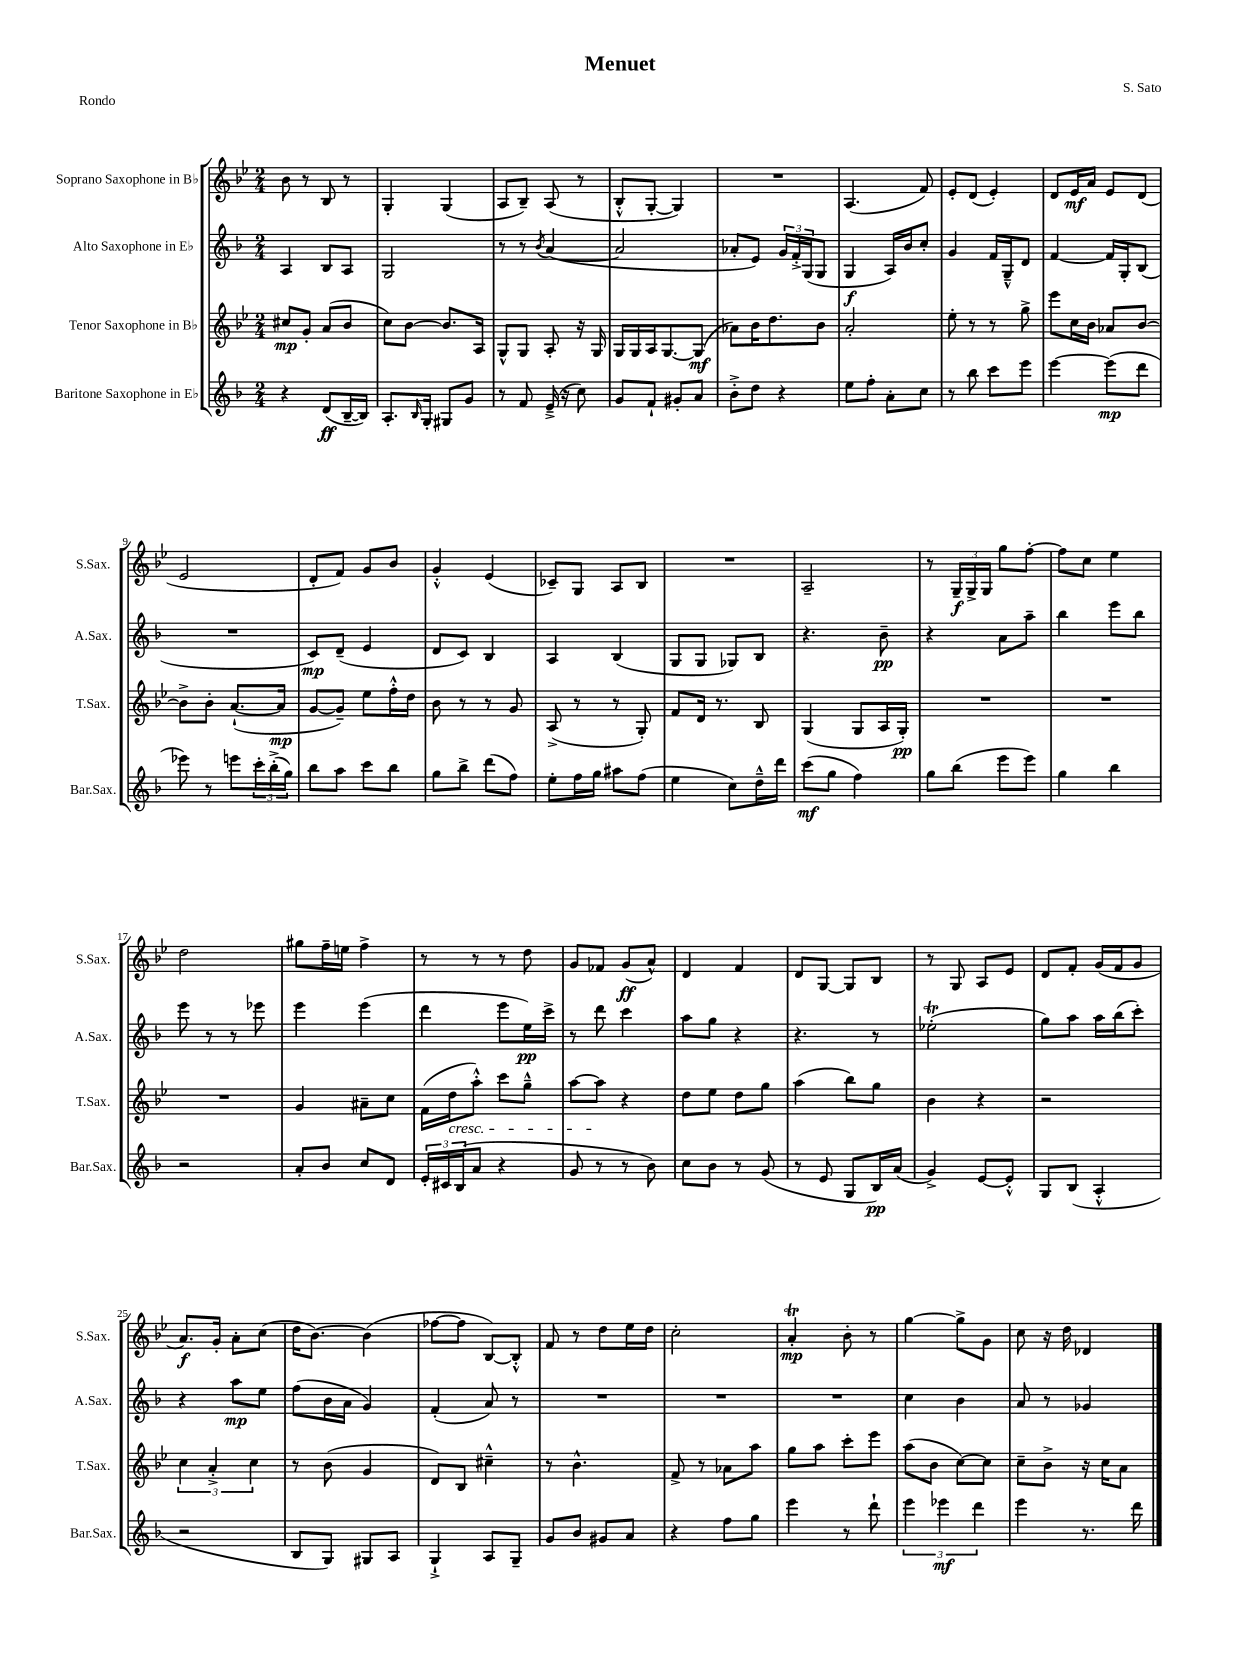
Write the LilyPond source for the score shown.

\header { title = "Menuet" composer = "S. Sato" piece = "Rondo" }
<<
\new StaffGroup <<
\new Staff = "s0" \with { instrumentName = "Soprano Saxophone in Bb" shortInstrumentName = "S.Sax." } {
    \clef treble \key bes \major \numericTimeSignature \time 2/4
    bes'8 r8 bes8 r8 |
    g4-. g4( |
    a8 bes8--) a8( r8 |
    bes8-.-^ g8~-. g4) |
    R2 |
    a4.( f'8) |
    ees'8-. d'8( ees'4-.) |
    d'8 ees'16\mf a'16 ees'8 d'8( |
    ees'2 |
    d'8-. f'8) g'8 bes'8 |
    g'4-.-^ ees'4( |
    ces'8--) g8 a8 bes8 |
    R2 |
    a2-- |
    r8 \tuplet 3/2 { g16--\f g16-> g16 } g''8 f''8~-. |
    f''8 c''8 ees''4 |
    d''2 |
    gis''8 f''16-- e''16 f''4-> |
    r8 r8 r8 d''8 |
    g'8 fes'8 g'8\ff( a'8-^) |
    d'4 f'4 |
    d'8 g8~ g8 bes8 |
    r8 g8 a8 ees'8 |
    d'8 f'8-. g'16( f'16 g'8 |
    a'8.\f) g'16-. a'8-. c''8( |
    d''16 bes'8.~) bes'4( |
    fes''8~ fes''8 bes8~) bes8-.-^ |
    f'8 r8 d''8 ees''16 d''16 |
    c''2-. |
    a'4-.\trill\mp bes'8-. r8 |
    g''4~ g''8-> g'8 |
    c''8 r16 d''16 des'4 \bar "|." |
}
\new Staff = "s1" \with { instrumentName = "Alto Saxophone in Eb" shortInstrumentName = "A.Sax." } {
    \clef treble \key f \major \numericTimeSignature \time 2/4
    a4 bes8 a8 |
    g2 |
    r8 r8 \acciaccatura { bes'8 } a'4~( |
    a'2 |
    aes'8-. e'8) \tuplet 3/2 { g'16 f'16-.-> g16( } g8 |
    g4\f a16) bes'16 c''8-. |
    g'4 f'16 g16---^ d'8 |
    f'4~ f'16 g16-. bes8( |
    R2 |
    c'8\mp) d'8--( e'4 |
    d'8 c'8) bes4 |
    a4 bes4( |
    g8 g8 ges8) bes8 |
    r4. bes'8--\pp |
    r4 a'8 a''8-- |
    bes''4 e'''8 bes''8 |
    e'''8 r8 r8 ees'''8 |
    e'''4 e'''4( |
    d'''4 e'''8 e''16\pp) c'''16-> |
    r8 d'''8 c'''4 |
    a''8 g''8 r4 |
    r4. r8 |
    ees''2-.\trill( |
    g''8) a''8 a''16 bes''16( c'''8-.) |
    r4 a''8\mp e''8 |
    f''8( bes'16 a'16 g'4) |
    f'4-.( a'8) r8 |
    R2 |
    R2 |
    R2 |
    c''4 bes'4 |
    a'8 r8 ges'4 \bar "|." |
}
\new Staff = "s2" \with { instrumentName = "Tenor Saxophone in Bb" shortInstrumentName = "T.Sax." } {
    \clef treble \key bes \major \numericTimeSignature \time 2/4
    cis''8\mp g'8-. a'8( bes'8 |
    c''8) bes'8~ bes'8. a16 |
    g8-^ g8 a8-. r16 g16 |
    g16 g16 a16 g8.~ g8\mf( |
    aes'8) bes'16 d''8. bes'8 |
    a'2-. |
    ees''8-. r8 r8 g''8-> |
    ees'''8 c''16 bes'16 aes'8 bes'8~ |
    bes'8-> bes'8-. a'8.~-!( a'16\mp |
    g'8~ g'8--) ees''8 f''16-.-^ d''16 |
    bes'8 r8 r8 g'8 |
    a8->( r8 r8 g8-.) |
    f'8 d'16 r8. bes8 |
    g4( g8 a16 g16-.\pp) |
    R2 |
    R2 |
    R2 |
    g'4 ais'8-- c''8 |
    f'16( d''16\cresc a''8-.-^) c'''8 g''8---^ |
    a''8~ a''8\! r4 |
    d''8 ees''8 d''8 g''8 |
    a''4( bes''8) g''8 |
    bes'4 r4 |
    r2 |
    \tuplet 3/2 { c''4 a'4-.-> c''4 } |
    r8 bes'8( g'4 |
    d'8) bes8 cis''4---^ |
    r8 bes'4.-^ |
    f'8-> r8 aes'8 a''8 |
    g''8 a''8 c'''8-. ees'''8 |
    a''8( bes'8 c''8~) c''8 |
    c''8-- bes'8-> r16 c''16 a'8 \bar "|." |
}
\new Staff = "s3" \with { instrumentName = "Baritone Saxophone in Eb" shortInstrumentName = "Bar.Sax." } {
    \clef treble \key f \major \numericTimeSignature \time 2/4
    r4 d'8\ff( bes16~-- bes16) |
    a8.-. \grace { bes16 } g16-. gis8 g'8 |
    r8 f'8 e'16--->( r16 c''8) |
    g'8 f'8-! gis'8-. a'8 |
    bes'8-.-> d''8 r4 |
    e''8 f''8-. a'8-. c''8 |
    r8 bes''8 c'''8 e'''8 |
    e'''4~ e'''8\mp( d'''8 |
    ees'''8) r8 e'''8 \tuplet 3/2 { c'''16-. bes''16-.->( g''16) } |
    bes''8 a''8 c'''8 bes''8 |
    g''8 bes''8-> d'''8( f''8) |
    e''8-. f''16 g''16 ais''8 f''8( |
    e''4 c''8) d''16---^ d'''16 |
    c'''8\mf( g''8 f''4) |
    g''8 bes''8( e'''8 e'''8) |
    g''4 bes''4 |
    r2 |
    a'8-. bes'8 c''8 d'8 |
    \tuplet 3/2 { e'16-. cis'16 bes16( } a'8 r4 |
    g'8 r8 r8 bes'8) |
    c''8 bes'8 r8 g'8( |
    r8 e'8 g8 bes16\pp) a'16( |
    g'4->) e'8~ e'8-.-^ |
    g8 bes8( a4-.-^ |
    r2 |
    bes8 g8) gis8 a8 |
    g4-!-> a8 g8-- |
    g'8 bes'8 gis'8 a'8 |
    r4 f''8 g''8 |
    e'''4 r8 d'''8-! |
    \tuplet 3/2 { e'''4 ees'''4\mf d'''4 } |
    e'''4 r8. d'''16 \bar "|." |
}
>>
>>
